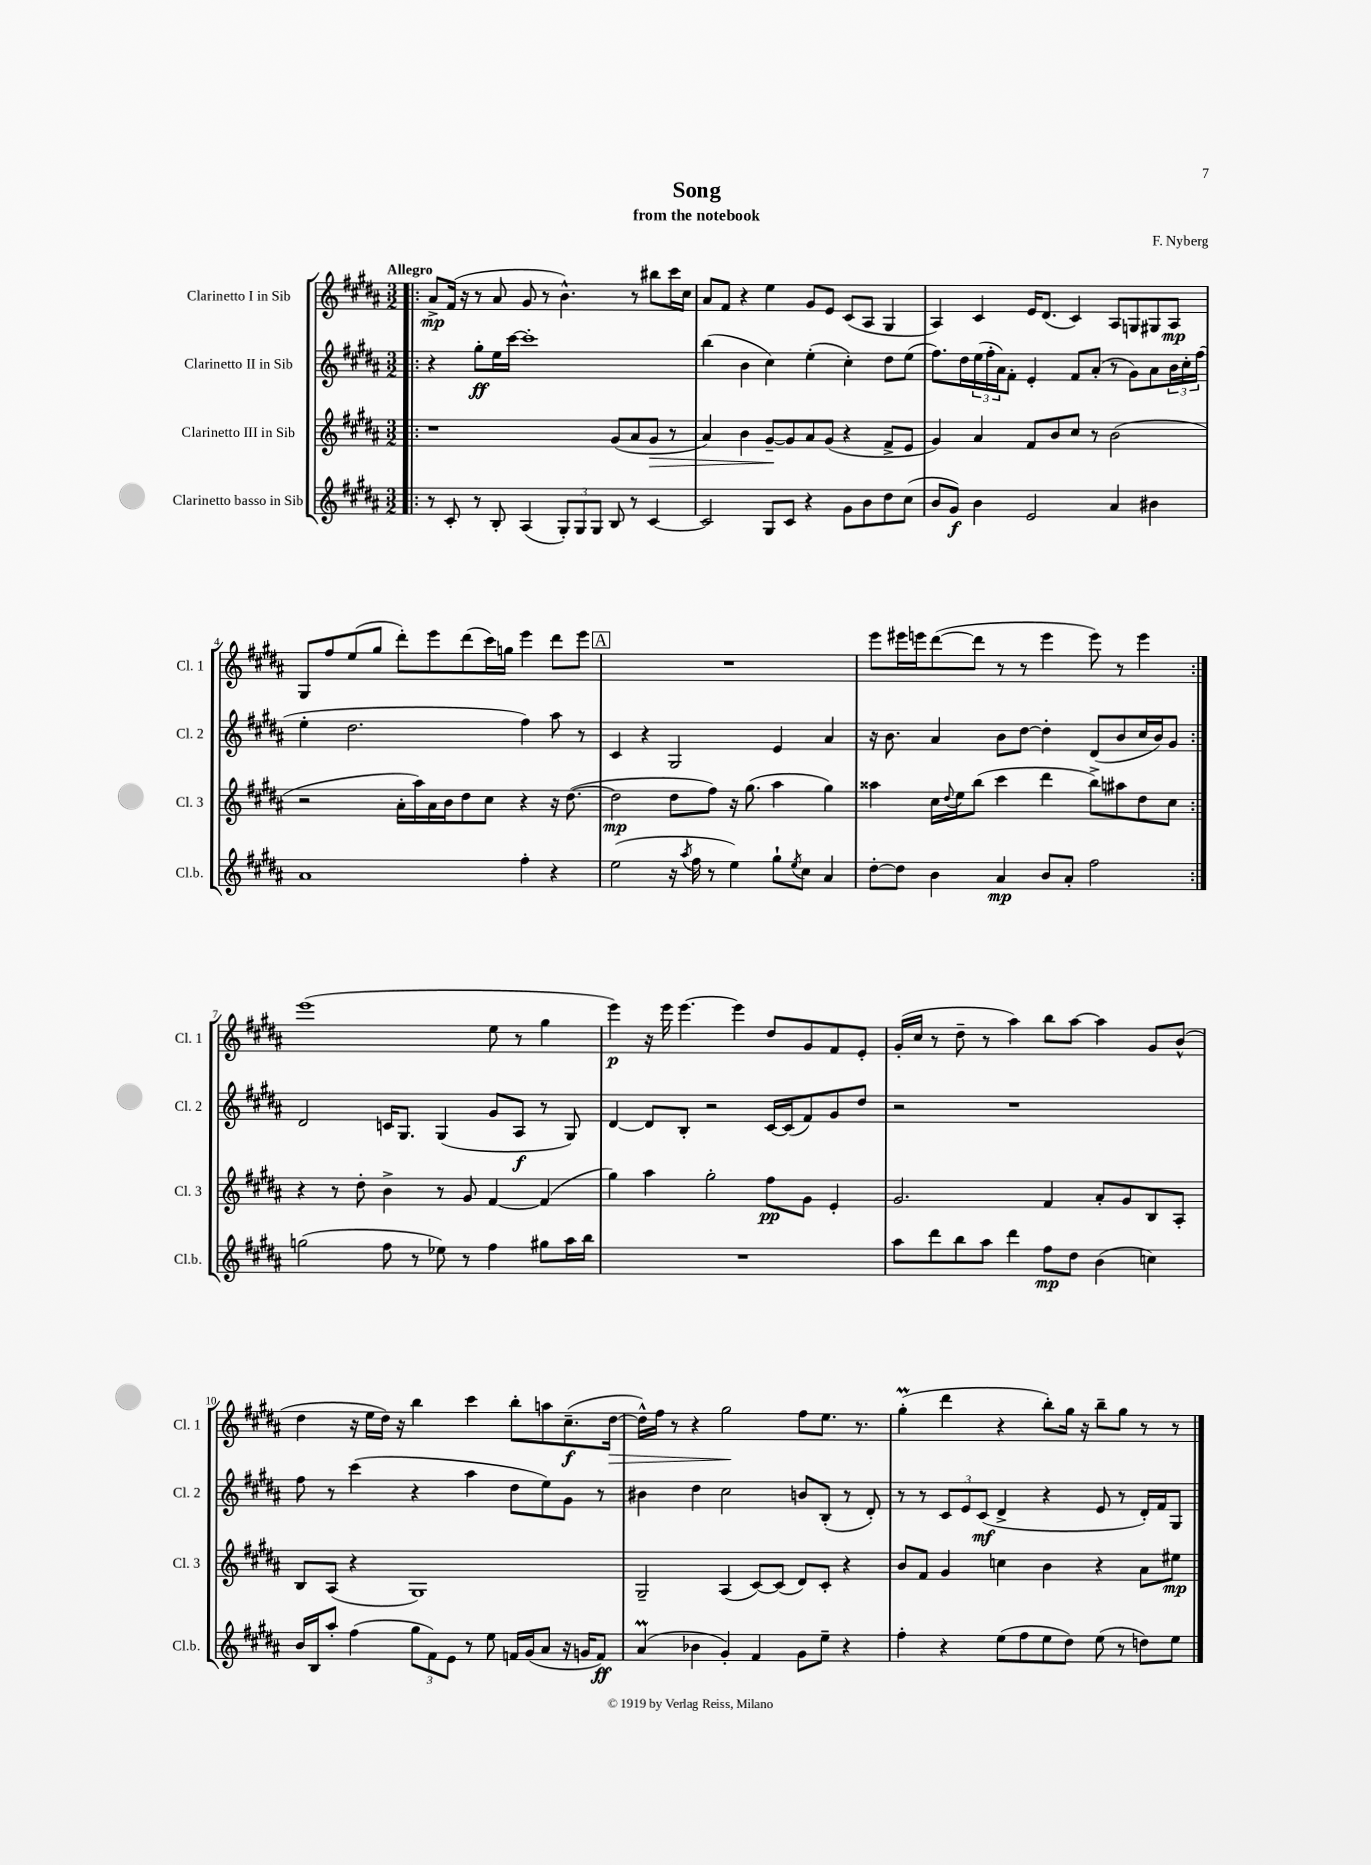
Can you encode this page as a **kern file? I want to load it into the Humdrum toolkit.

**kern	**dynam	**kern	**dynam	**kern	**dynam	**kern	**dynam
*part4	*part4	*part3	*part3	*part2	*part2	*part1	*part1
*staff4	*staff4	*staff3	*staff3	*staff2	*staff2	*staff1	*staff1
*I"Clarinetto basso in Sib	*	*I"Clarinetto III in Sib	*	*I"Clarinetto II in Sib	*	*I"Clarinetto I in Sib	*
*I'Cl.b.	*	*I'Cl. 3	*	*I'Cl. 2	*	*I'Cl. 1	*
*clefG2	*	*clefG2	*	*clefG2	*	*clefG2	*
*k[f#c#g#d#a#]	*	*k[f#c#g#d#a#]	*	*k[f#c#g#d#a#]	*	*k[f#c#g#d#a#]	*
*M3/2	*	*M3/2	*	*M3/2	*	*M3/2	*
=1!|:	=1!|:	=1!|:	=1!|:	=1!|:	=1!|:	=1!|:	=1!|:
!	!	!	!	!	!	!LO:TX:a:B:t=Allegro	!
8r	.	1r	.	4r	.	8a#^/L	mp
8c#'/	.	.	.	.	.	(16f#/Jk	.
.	.	.	.	.	.	16r	.
8r	.	.	.	8gg#'\L	ff	8r	.
8B'/	.	.	.	16ee\L	.	8a#/	.
.	.	.	.	[16ccc#\JJ	.	.	.
(4A#/	.	.	.	1ccc#']	.	8g#/	.
.	.	.	.	.	.	8r	.
12G#'/L)	.	.	.	.	.	4.b^^\)	.
12G#/	.	.	.	.	.	.	.
12G#/J	.	.	.	.	.	.	.
8B/	.	(8g#/L	.	.	.	.	.
8r	.	8a#/	.	.	.	8r	.
!	!	!	!LO:HP:b	!	!	!	!
[4c#/	.	8g#/J	>	.	.	8bb#X\L	.
.	.	8r	.	.	.	16ccc#\L	.
.	.	.	.	.	.	16cc#\JJ	.
=2	=2	=2	=2	=2	=2	=2	=2
2c#/]	.	4a#/)	.	(4bb\	.	8a#/L	.
.	.	.	.	.	.	8f#/J	.
.	.	4b\	.	4b\	.	4r	.
8G#/L	.	[8g#~/L	.	4cc#\)	.	4ee\	.
8c#/J	.	8g#/]	]	.	.	.	.
4r	.	8a#/	.	(4ee'\	.	8g#/L	.
.	.	(8g#/J	.	.	.	8e/J	.
8g#\L	.	4r	.	4cc#'\)	.	(8c#/L	.
8b\	.	.	.	.	.	8A#/J	.
8dd#\	.	8f#^/L	.	8dd#\L	.	4G#/	.
(8cc#\J	.	8e/J	.	(8ee\J	.	.	.
=3	=3	=3	=3	=3	=3	=3	=3
8b/L	.	4g#/)	.	8.ff#\L)	.	4A#/)	.
8g#/J)	f	.	.	.	.	.	.
.	.	.	.	16dd#\L	.	.	.
4b\	.	4a#/	.	(24ee\	.	4c#/	.
.	.	.	.	24ff#'\	.	.	.
.	.	.	.	24a#\J)	.	.	.
.	.	.	.	8f#'\J	.	.	.
2e/	.	8f#/L	.	4e'/	.	16e/KL	.
.	.	.	.	.	.	(8.d#/J	.
.	.	8b/	.	.	.	.	.
.	.	8cc#/J	.	8f#/L	.	4c#/)	.
.	.	8r	.	(8a#'/J	.	.	.
4a#/	.	(2b\	.	8r	.	8A#/L	.
.	.	.	.	8g#\L)	.	8Gn/	.
4b#X\	.	.	.	8a#\	.	8G#X/	.
.	.	.	.	24b\L	.	8A#/J	mp
.	.	.	.	24cc#'\	.	.	.
.	.	.	.	(24ff#\JJ	.	.	.
!!LO:LB:g=z
=4	=4	=4	=4	=4	=4	=4	=4
1a#	.	2r	.	4ee'\	.	8G#/L	.
.	.	.	.	.	.	8ff#/	.
.	.	.	.	2.dd#\	.	(8ee/	.
.	.	.	.	.	.	8gg#/J	.
.	.	16a#'\LL	.	.	.	8ddd#'\L)	.
.	.	16aa#\)	.	.	.	.	.
.	.	16a#\	.	.	.	8eee\	.
.	.	16b\J	.	.	.	.	.
.	.	8dd#\	.	.	.	(8ddd#\	.
.	.	8cc#\J	.	.	.	16ccc#\L)	.
.	.	.	.	.	.	16ggn\JJ	.
4ff#'\	.	4r	.	4ff#\)	.	4eee\	.
4r	.	16r	.	8aa#\	.	8ddd#\L	.
.	.	([8.dd#\	.	.	.	.	.
.	.	.	.	8r	.	8eee\J	.
!!LO:REH:place=s1:t=A
=5	=5	=5	=5	=5	=5	=5	=5
(2ee\	.	2dd#\]	mp	4c#/	.	1.r	.
.	.	.	.	4r	.	.	.
16r	.	8dd#\L	.	2G#/	.	.	.
8qaa#/	.	.	.	.	.	.	.
16ff#\	.	.	.	.	.	.	.
8r	.	8ff#\J)	.	.	.	.	.
4ee\)	.	16r	.	.	.	.	.
.	.	(8.gg#\	.	.	.	.	.
8gg#`\L	.	4aa#\	.	4e/	.	.	.
8qee/	.	.	.	.	.	.	.
8cc#\J	.	.	.	.	.	.	.
4a#/	.	4gg#\)	.	4a#/	.	.	.
=6	=6	=6	=6	=6	=6	=6	=6
[8dd#'\L	.	4aa##X\	.	16r	.	8eee\L	.
.	.	.	.	8.b\	.	.	.
8dd#\J]	.	.	.	.	.	16eee#X\L	.
.	.	.	.	.	.	16eeen\J	.
4b\	.	16cc#\LL	.	4a#/	.	([8ddd#\	.
.	.	8qqdd#/	.	.	.	.	.
.	.	16ee\J	.	.	.	.	.
.	.	(8bb\J	.	.	.	8ddd#\J]	.
4a#/	mp	4ccc#\	.	8b\L	.	8r	.
.	.	.	.	[8dd#\J	.	8r	.
8b/L	.	4ddd#\	.	4dd#'\]	.	4eee\	.
8a#'/J	.	.	.	.	.	.	.
2ff#\	.	8bb^\L)	.	(8d#/L	.	8eee\)	.
.	.	8aa#X\	.	8b/	.	8r	.
.	.	8dd#\	.	16cc#/L	.	4eee\	.
.	.	.	.	16b/J)	.	.	.
.	.	8cc#\J	.	8g#/J	.	.	.
!!LO:LB:g=z
=7:|!	=7:|!	=7:|!	=7:|!	=7:|!	=7:|!	=7:|!	=7:|!
(2ggn\	.	4r	.	2d#/	.	(1eee	.
.	.	8r	.	.	.	.	.
.	.	8dd#'\	.	.	.	.	.
8ff#\	.	4b^\	.	16cn/KL	.	.	.
.	.	.	.	8.G#/J	.	.	.
8r	.	.	.	.	.	.	.
8ee-X\)	.	8r	.	(4G#/	.	.	.
8r	.	8g#/	.	.	.	.	.
4ff#\	.	[4f#/	.	8g#/L	.	8ee\	.
.	.	.	.	8A#/J	f	8r	.
8gg#X\L	.	(4f#/]	.	8r	.	4gg#\	.
16aa#\L	.	.	.	8G#/)	.	.	.
16bb\JJ	.	.	.	.	.	.	.
=8	=8	=8	=8	=8	=8	=8	=8
1.r	.	4gg#\)	.	[4d#/	.	4eee\)	p
.	.	4aa#\	.	8d#/L]	.	16r	.
.	.	.	.	.	.	16eee\	.
.	.	.	.	8B'/J	.	[4.eee\	.
.	.	2gg#'\	.	2r	.	.	.
.	.	.	.	.	.	4eee\]	.
.	.	8ff#\L	pp	[16c#/LL	.	8dd#/L	.
.	.	.	.	(16c#/J]	.	.	.
.	.	8g#\J	.	8f#/)	.	8g#/	.
.	.	4e'/	.	8g#/	.	8f#/	.
.	.	.	.	8dd#/J	.	8e'/J	.
=9	=9	=9	=9	=9	=9	=9	=9
8aa#\L	.	2.g#/	.	2r	.	(16g#'/LL	.
.	.	.	.	.	.	16cc#/JJ	.
8ddd#\	.	.	.	.	.	8r	.
8bb\	.	.	.	.	.	8dd#~\	.
8aa#\J	.	.	.	.	.	8r	.
4ddd#\	.	.	.	1r	.	4aa#\)	.
8ff#\L	mp	4f#/	.	.	.	8bb\L	.
8dd#\J	.	.	.	.	.	[8aa#\J	.
(4b\	.	8a#'/L	.	.	.	4aa#\]	.
.	.	8g#/	.	.	.	.	.
4ccn\)	.	8B/	.	.	.	8g#/L	.
.	.	8A#'/J	.	.	.	(8b^^/J	.
!!LO:LB:g=z
=10	=10	=10	=10	=10	=10	=10	=10
16b/LL	.	8B/L	.	8ff#\	.	4dd#\	.
16B/J	.	.	.	.	.	.	.
8aa#'/J	.	(8A#/J	.	8r	.	.	.
(4ff#\	.	4r	.	(4ccc#\	.	16r	.
.	.	.	.	.	.	16ee\LL	.
.	.	.	.	.	.	16dd#\JJ)	.
.	.	.	.	.	.	16r	.
12gg#\L	.	1G#)	.	4r	.	4bb\	.
12f#\)	.	.	.	.	.	.	.
12e\J	.	.	.	.	.	.	.
8r	.	.	.	4aa#\	.	4ccc#\	.
8ee\	.	.	.	.	.	.	.
16fn/LL	.	.	.	8dd#\L	.	8bb'\L	.
(16g#/J	.	.	.	.	.	.	.
8a#/J	.	.	.	8ee\)	.	8aan\	.
16r	.	.	.	8g#\J	.	(8.cc#~\	f
16gn/KL	.	.	.	.	.	.	.
8f/J)	ff	.	.	8r	.	.	.
!	!	!	!	!	!	!	!LO:HP:b
.	.	.	.	.	.	[16dd#\Jk	>
=11	=11	=11	=11	=11	=11	=11	=11
(4a#m/	.	2G#~/	.	4b#X\	.	16dd#^^\LL])	.
.	.	.	.	.	.	16ff#\JJ	.
.	.	.	.	.	.	8r	.
4b-X\	.	.	.	4dd#\	.	4r	.
4g#'/)	.	(4A#/	.	2cc#\	.	2gg#\	.
4f#/	.	[8c#/L)	.	.	.	.	.
.	.	(8c#/J]	.	.	.	.	.
8g#\L	.	8d#/L)	.	8bn/L	.	8ff#\L	]
8ee~\J	.	8c#'/J	.	(8B'/J	.	8.ee\J	.
4r	.	4r	.	8r	.	.	.
.	.	.	.	.	.	8.r	.
.	.	.	.	8d#'/)	.	.	.
=12	=12	=12	=12	=12	=12	=12	=12
4ff#'\	.	8b/L	.	8r	.	(4gg#M'\	.
.	.	8f#/J	.	8r	.	.	.
4r	.	4g#/	.	12c#/L	.	4ddd#\	.
.	.	.	.	12e/	.	.	.
.	.	.	.	(12c#/J	mf	.	.
(8ee\L	.	4ccn\	.	4d#^/	.	4r	.
8ff#\	.	.	.	.	.	.	.
8ee\	.	4b\	.	4r	.	8bb'\L)	.
8dd#\J)	.	.	.	.	.	16gg#\Jk	.
.	.	.	.	.	.	16r	.
(8ee\	.	4r	.	8e/	.	8bb~\L	.
8r	.	.	.	8r	.	8gg#\J	.
8ddn\L)	.	8a#\L	.	16d#'/LL)	.	8r	.
.	.	.	.	16f#/J	.	.	.
8ee\J	.	8ee#X\J	mp	8G#/J	.	8r	.
==	==	==	==	==	==	==	==
*-	*-	*-	*-	*-	*-	*-	*-
